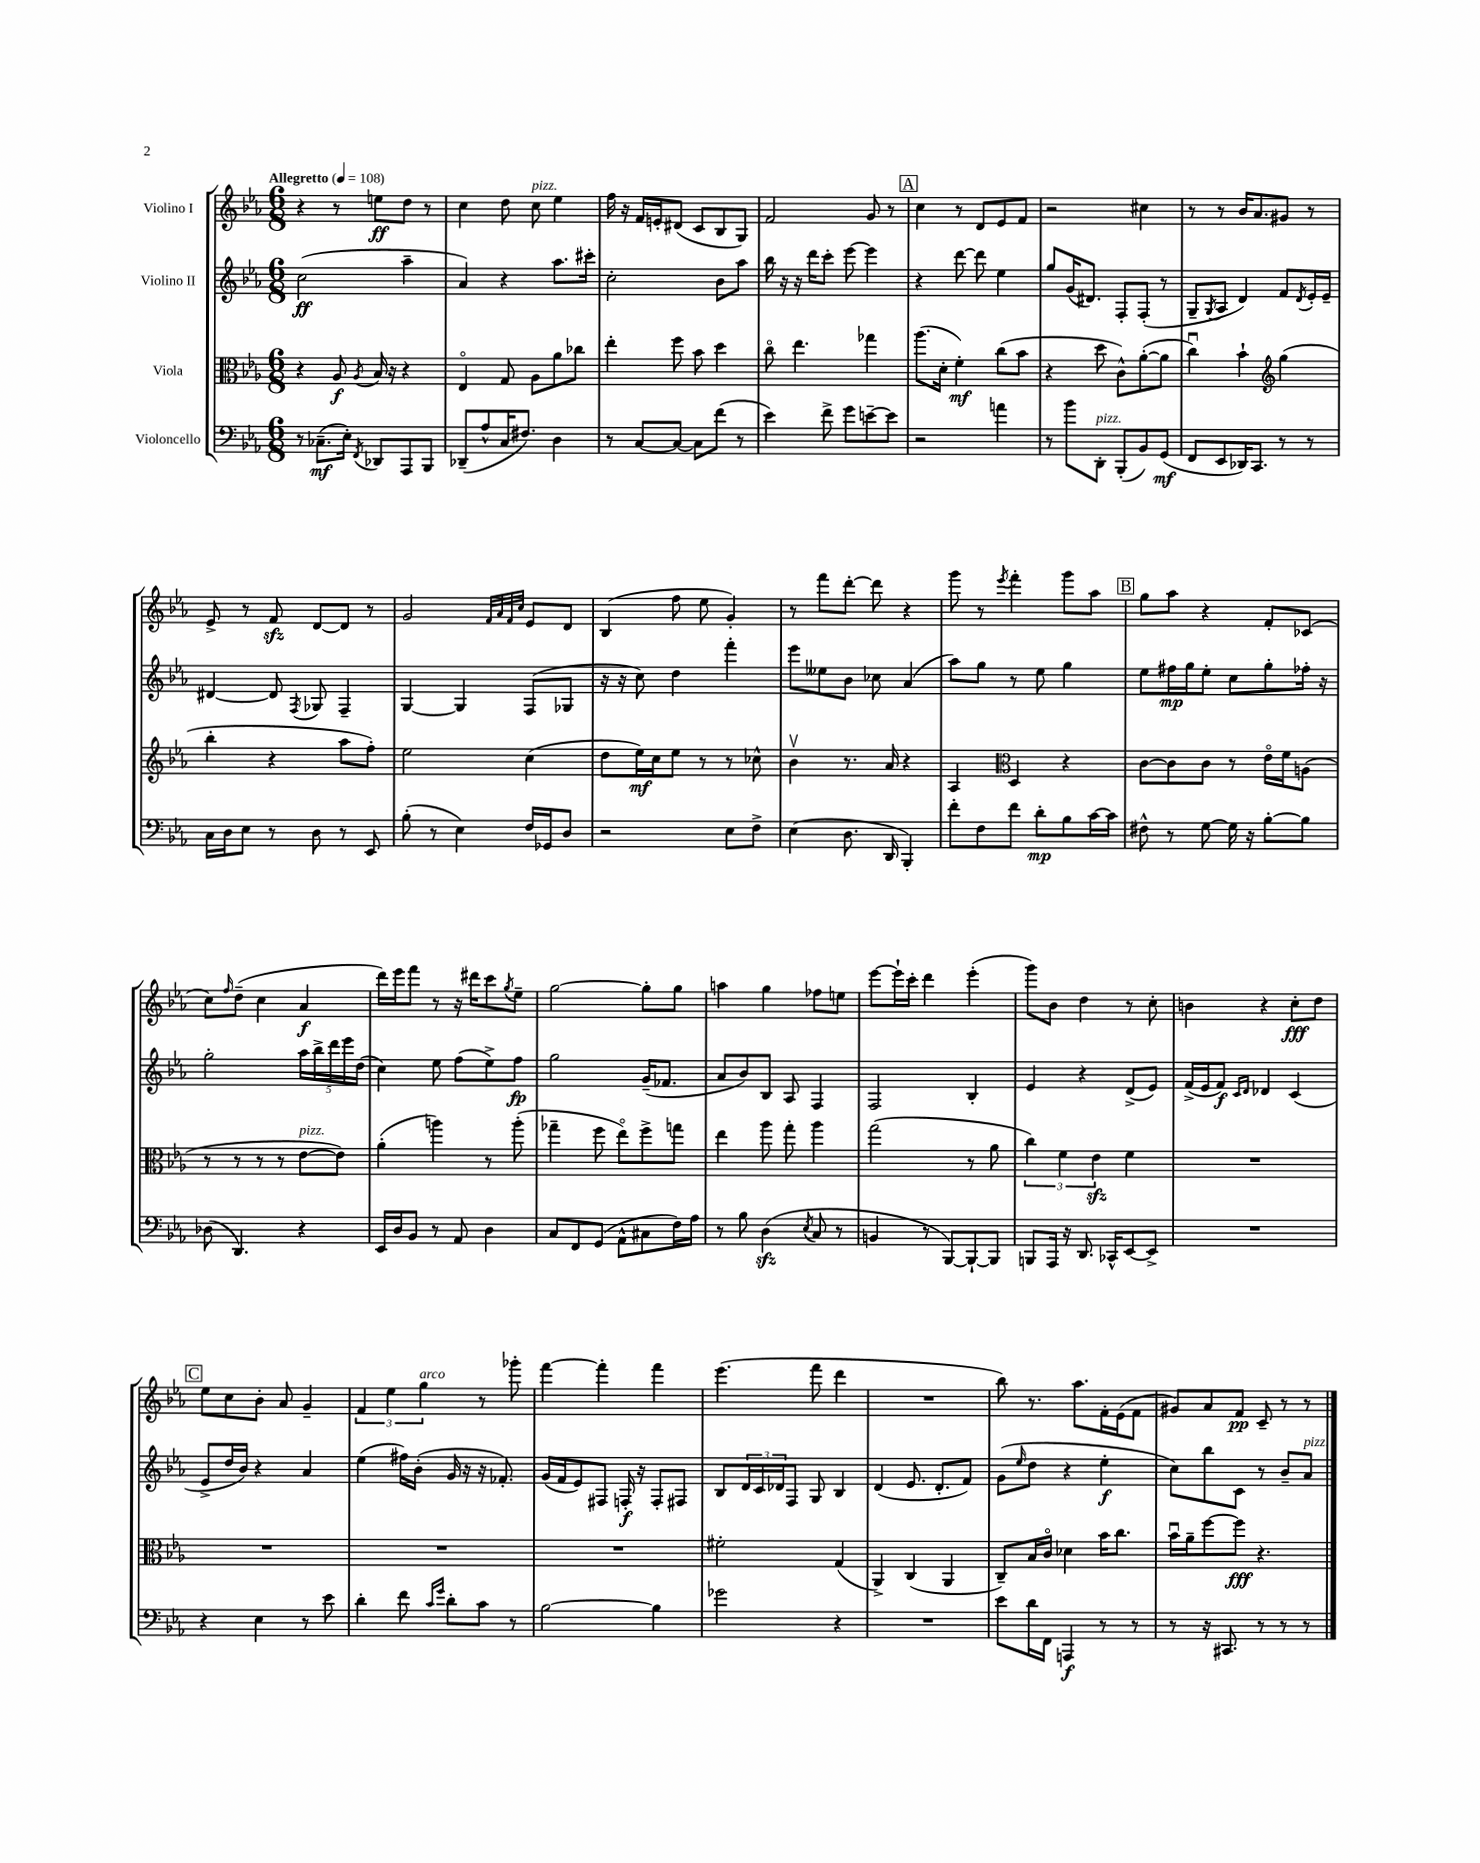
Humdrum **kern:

**kern	**kern	**kern	**kern
*staff4	*staff3	*staff2	*staff1
*clefF4	*clefC3	*clefG2	*clefG2
*k[b-e-a-]	*k[b-e-a-]	*k[b-e-a-]	*k[b-e-a-]
*M6/8	*M6/8	*M6/8	*M6/8
*MM108	*MM108	*MM108	*MM108
8r	4r	(2cc\	4r
(8.C-~\L	.	.	.
.	8A-/	.	8r
16E-'\Jk)	.	.	.
8qFF/	8qA-/	.	.
8DD-/L	16B-/	.	8ee\L
.	16r	.	.
8AAA-/	4r	4aa-~\	8dd\J
8BBB-/J	.	.	8r
=	=	=	=
(8DD-~/L	4E-o/	4a-/)	4cc\
8A-^^/	.	.	.
16C/K	8G/	4r	8dd\
8.F#/J)	.	.	.
.	8A-\L	.	8cc\
4D\	8a-\	8.aa-\L	4ee-\
.	8cc-\J	.	.
.	.	16ccc#'\Jk	.
=	=	=	=
8r	4ee-'\	2cc'\	16ff\
.	.	.	16r
[8C/L	.	.	16f/LL
.	.	.	16e'/J
8C/_J	8ff\	.	(8d#/J
8C\]L	8b-\	.	8c/L
(8f\J	4dd\	8b-\L	8B-/
8r	.	8aa-\J	8G/J)
=	=	=	=
4e-\)	8cco\	16bb-\	2f/
.	.	16r	.
.	4.ee-\	16r	.
.	.	16ddd\LK	.
8f^\	.	8ccc'\J	.
8g\L	.	[8eee-\	.
[8e~\	4gg-\	4eee-\]	8g/
8e\]J	.	.	8r
=	=	=	=
2r	(8.aa-\L	4r	4cc\
.	16d'\Jk	.	.
.	4f'\)	[8ddd\	8r
.	.	8ddd\]	8d/L
4a\	(8cc\L	4ee-\	8e-/
.	8b-\J	.	8f/J
=	=	=	=
8r	4r	8gg/L	2r
8b-\L	.	(16g/K	.
.	.	8.d#/J)	.
8DD'\J	8dd\	.	.
(8BBB-'/L	8c^^\L)	8F'/L	.
8BB-/)	([8a-'\	(8F'/J	4cc#\
(8GG/J	8a-\]J	8r	.
=	=	=	=
8FF/L	4ccu\)	8G~/L	8r
.	.	8qG/	.
8EE-/	.	8A-/J	8r
16DD-/K)	4b-`\	4d/)	16b-/LK
8.CC/J	.	.	8.a-/
*	*clefG2	*	*
8r	(4gg\	8f/L	8g#/J
.	.	8qd/	.
8r	.	16e-'/L	8r
.	.	16e-~/JJ	.
=	=	=	=
16C\LL	4bb-'\	[4d#/	8e-^/
16D\J	.	.	.
8E-\J	.	.	8r
8r	4r	8d#/]	8f/
.	.	8qF/	.
8D\	.	8G-/	[8d/L
8r	8aa-\L	4F~/	8d/]J
8EE-/	8ff'\J)	.	8r
=	=	=	=
(8B-'\	2ee-\	[4G/	2g/
8r	.	.	.
4E-\)	.	4G/]	.
.	.	.	32qqf/LLL
.	.	.	32qqa-/
.	.	.	32qqf/
.	.	.	32qqcc/JJJ
16F/LL	(4cc\	(8F/L	8e-/L
16GG-/J	.	.	.
8D/J	.	8G-/J	8d/J
=	=	=	=
2r	8dd\L	16r	(4B-/
.	.	16r	.
.	16ee-\L)	8cc\)	.
.	16cc\J	.	.
.	8ee-\J	4dd\	8ff\
.	8r	.	8ee-\
8E-\L	8r	4fff'\	4g'/)
8F^\J	8cc-^^\	.	.
=	=	=	=
(4E-\	4b-v\	8eee-\L	8r
.	.	8ee--\	8fff\L
8.D\	8.r	8b-\J	[8ddd'\J
.	.	8cc-\	8ddd\]
16DD/	16a-/	.	.
4BBB-'/)	4r	(4a-/	4r
=	=	=	=
8f'\L	4A-/	8aa-\L)	8ggg\
8F\	.	8gg\J	8r
*	*clefC3	*	*
.	.	.	8qeee-/
8f\J	4D/	8r	4fff'\
8d'\L	.	8ee-\	.
8B-\	4r	4gg\	8ggg\L
[16c\L	.	.	8aa-\J
16c\]JJ	.	.	.
=	=	=	=
8F#^^\	[8c\L	8ee-\L	8gg\L
8r	8c\]	16ff#\L	8aa-\J
.	.	16gg\J	.
[8G\	8c\J	8ee-'\J	4r
16G\]	8r	8cc\L	.
16r	.	.	.
[8B-'\L	16e-o\LL	8gg'\	8f'/L
.	16f\J	.	.
8B-\]J	(8A\J	16ff-'\Jk	(8c-/J
.	.	16r	.
=	=	=	=
(8D-\	8r	2gg'\	8cc\L)
.	.	.	16qqff/
4.DD/)	8r	.	(8dd~\J
.	8r	.	4cc\
.	8r	.	.
4r	[8e-\L	20aa-\LL	4a-/
.	.	20bb-^\	.
.	.	20ddd\	.
.	8e-\]J)	.	.
.	.	20eee-\	.
.	.	(20dd\JJ	.
=	=	=	=
16EE-/LL	(4a-'\	4cc\)	16ddd\LL)
16D/J	.	.	16eee-\J
8BB-/J	.	.	8fff\J
8r	4aa\)	8ee-\	8r
8AA-/	.	(8ff\L	16r
.	.	.	16ddd#\LK
4D\	8r	8ee-^\)	8ccc\
.	.	.	8qgg/
.	(8aa'\	8ff\J	8ee-~\J
=	=	=	=
8C/L	4gg-~\	2gg\	[2gg\
8FF/	.	.	.
(8GG/J	8ff\	.	.
8AA-^^\L	8ee-o\L)	.	.
8C#\	8ff^\	(16g~/LK	8gg'\]L
.	.	8.f-/J	.
16F\L)	8gg\J	.	8gg\J
16A-\JJ	.	.	.
=	=	=	=
8r	4ee-\	8a-/L	4aa\
8B-\	.	8b-/)	.
(4D\	8aa-\	8B-/J	4gg\
.	8gg'\	8A-/	.
8qE-/	.	.	.
8C/	4aa-\	4F/	8ff-\L
8r	.	.	8ee\J
=	=	=	=
4BB/	(2gg\	2F/	[8eee-\L
.	.	.	16eee-`\]L
.	.	.	16ccc'\JJ
8r	.	.	4ddd\
[8BBB-/L)	.	.	.
8BBB-`/_	8r	4B-'/	(4eee-'\
8BBB-/]J	8a-\	.	.
=	=	=	=
8BBB/L	6cc\)	4e-/	8ggg\L)
16AAA-/Jk	.	.	8b-\J
.	6f\	.	.
16r	.	.	.
8.DD/	.	4r	4dd\
.	6e-\	.	.
16CC-^^/LK	.	.	.
[8EE-/	4f\	(8d^/L	8r
8EE-^/]J	.	8e-/J)	8cc'\
=	=	=	=
2.r	2.r	(16f^/LL	4b\
.	.	16e-/J	.
.	.	8f/J)	.
.	.	16qqc/LL	.
.	.	16qqd/JJ	.
.	.	4d-/	4r
.	.	(4c/	8cc'\L
.	.	.	8dd\J
=	=	=	=
4r	2.r	8e-^/L	8ee-\L
.	.	16dd/L	8cc\
.	.	16b-/JJ)	.
4E-\	.	4r	8b-'\J
.	.	.	8a-/
8r	.	4a-/	4g~/
8e-\	.	.	.
=	=	=	=
4d'\	2.r	(4ee-\	6f/
.	.	.	6ee-\
8f\	.	16ff#\LL)	.
.	.	(16b-'\JJ	.
.	.	.	6gg\
16qqc/LL	.	.	.
16qqg/JJ	.	.	.
8d'\L	.	16g/	.
.	.	16r	.
8c\J	.	16r	8r
.	.	8.f-'/)	.
8r	.	.	8ggg-'\
=	=	=	=
[2B-\	2.r	(16g/LL	[4fff\
.	.	16f/J	.
.	.	8e-/)	.
.	.	8F#/J	4fff'\]
.	.	16F'/	.
.	.	16r	.
4B-\]	.	8F'/L	4fff\
.	.	8F#/J	.
=	=	=	=
2g-\	2f#'\	8B-/L	(4.eee-\
.	.	24d/L	.
.	.	24c/	.
.	.	24d-/J	.
.	.	8F/J	.
.	.	8G/	8fff\
4r	(4G/	4B-/	4ddd\
=	=	=	=
2.r	4AA-^/)	(4d/	2.r
.	(4C/	8.e-/	.
.	.	8.d'/L	.
.	4AA-/	.	.
.	.	8f/J)	.
=	=	=	=
8e-\L	8C~/L)	(8g\L	8bb-\)
.	.	16qqee-/	.
16d\L	16B-/L	8dd\J	8.r
16FF\JJ	16co/JJ	.	.
4AAA/	4d-\	4r	.
.	.	.	8.aa-\L
8r	16b-\LK	4ee-'\	16f'\L
.	8.cc\J	.	(16e-\J
8r	.	.	8f\J
=	=	=	=
8r	16b-u\LL	8cc\L)	8g#/L)
.	16a-~\J	.	.
16r	[8ff\	8bb-\	8a-/
8.CC#/	.	.	.
.	8ff\]J	8c\J	8f/J
8r	4.r	8r	8c~/
8r	.	8b-~/L	8r
8r	.	8a-/J	8r
==	==	==	==
*-	*-	*-	*-
